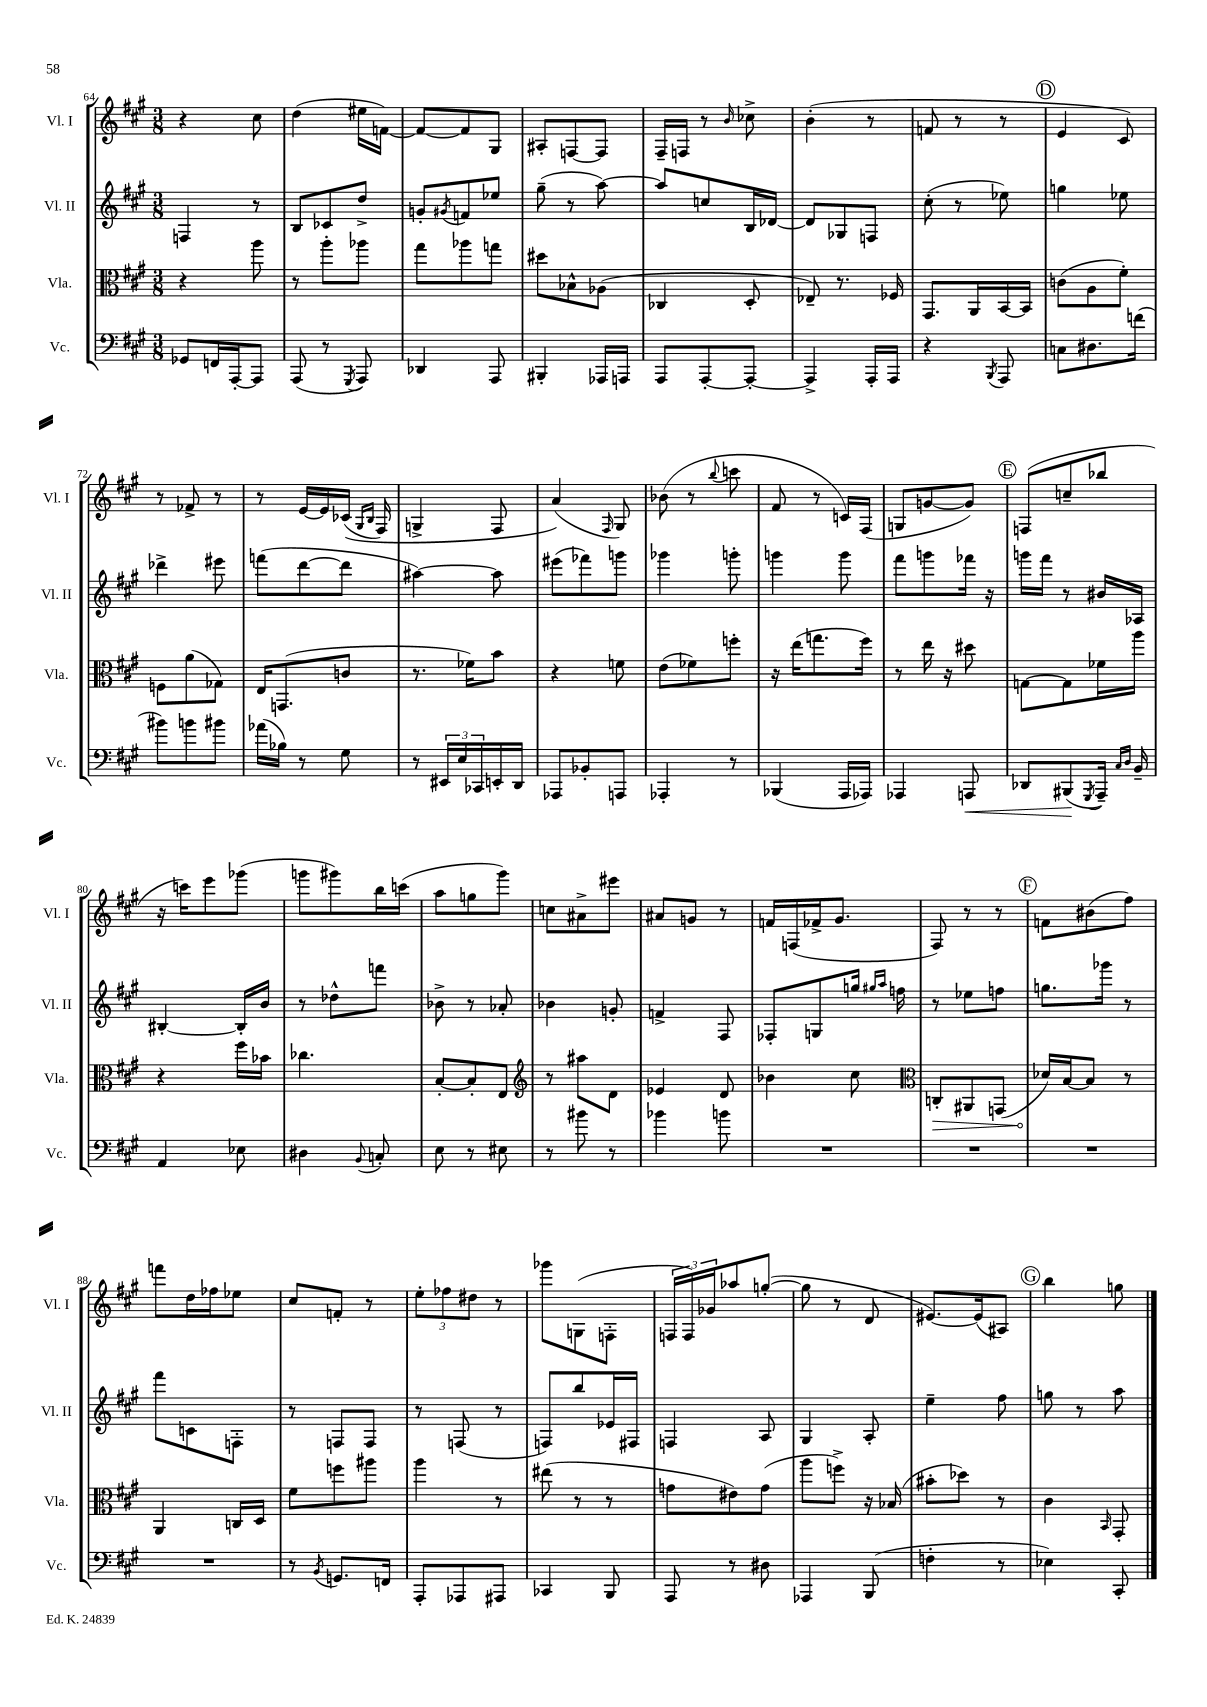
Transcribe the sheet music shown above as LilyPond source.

<<
\new StaffGroup <<
\new Staff = "s0" \with { instrumentName = "Vl. I" shortInstrumentName = "Vl. I" } {
    \clef treble \key a \major \numericTimeSignature \time 3/8
    r4 cis''8 |
    d''4( eis''16 f'16~) |
    f'8~ f'8 gis8 |
    ais8-. f8~ f8 |
    fis16-- f16 r8 \grace { b'16 } ces''8-> |
    b'4-.( r8 |
    f'8 r8 r8 |
    \mark \markup { \circle "D" } e'4 cis'8) |
    r8 fes'8-> r8 |
    r8 e'16~ e'16 ces'16(\( \grace { gis16 b16 } fis16) |
    g4-> fis8 |
    a'4(\) \grace { fis16 } gis8) |
    bes'8( r8 \appoggiatura { b''8 } c'''8 |
    fis'8 r8 c'16) fis16( |
    g8 g'8~ g'8) |
    \mark \markup { \circle "E" } f8( c''8-- bes''8 |
    r16 c'''16) e'''8 ges'''8( |
    g'''8 gis'''8) b''16 c'''16( |
    a''8 g''8 gis'''8) |
    c''8 ais'8-> eis'''8 |
    ais'8 g'8 r8 |
    f'16 f16( fes'16-> gis'8. |
    fis8) r8 r8 |
    \mark \markup { \circle "F" } f'8 bis'8( fis''8) |
    f'''8 d''16 fes''16 ees''8 |
    cis''8 f'8-. r8 |
    \tuplet 3/2 { e''8-. fes''8 dis''8 } r8 |
    ges'''8 g8( f8-. |
    \tuplet 3/2 { f16 f16) ges'16 } aes''8 g''8~-.( |
    g''8 r8 d'8 |
    eis'8.~) eis'16( ais8) |
    \mark \markup { \circle "G" } b''4 g''8 \bar "|." |
}
\new Staff = "s1" \with { instrumentName = "Vl. II" shortInstrumentName = "Vl. II" } {
    \clef treble \key a \major \numericTimeSignature \time 3/8
    f4 r8 |
    b8 ces'8 d''8-> |
    g'8-. \acciaccatura { gis'8 } f'8 ees''8 |
    gis''8--( r8 a''8~) |
    a''8 c''8 b16 des'16~ |
    des'8 ges8 f8 |
    cis''8-.( r8 ees''8) |
    \mark \markup { \circle "D" } g''4 ees''8 |
    des'''4-> eis'''8 |
    f'''8( d'''8~ d'''8 |
    ais''4~) ais''8 |
    eis'''8( fes'''8) g'''8 |
    ges'''4 g'''8-. |
    g'''4 g'''8 |
    fis'''8 g'''8 fes'''16 r16 |
    \mark \markup { \circle "E" } g'''16 fis'''16 r8 bis'16 aes16 |
    bis4~-. bis16-. b'16 |
    r8 des''8-^ f'''8 |
    bes'8-> r8 aes'8-. |
    bes'4 g'8-. |
    f'4-> fis8 |
    fes8-. g8 g''16 \grace { gis''16 a''16 } f''16 |
    r8 ees''8 f''8 |
    \mark \markup { \circle "F" } g''8. ges'''16 r8 |
    fis'''8 c'8 f8-. |
    r8 f8 f8 |
    r8 f8( r8 |
    f8) b''8 ees'16 fis16 |
    f4 a8 |
    gis4 a8-. |
    e''4-- fis''8 |
    \mark \markup { \circle "G" } g''8 r8 a''8 \bar "|." |
}
\new Staff = "s2" \with { instrumentName = "Vla." shortInstrumentName = "Vla." } {
    \clef alto \key a \major \numericTimeSignature \time 3/8
    r4 a''8 |
    r8 a''8-. aes''8 |
    gis''8 aes''8 g''8 |
    dis''8 bes8-^ aes8( |
    ces4 d8-. |
    ees8--) r8. fes16 |
    gis,8. a,16 b,16~ b,16 |
    \mark \markup { \circle "D" } c'8( a8 fis'8-.) |
    f8 a'8( ges8) |
    e16 g,8.( c'8 |
    r8. fes'16) b'8 |
    r4 f'8 |
    e'8( fes'8) f''8-. |
    r16 e''16( g''8. fis''16) |
    r8 e''16 r16 dis''8 |
    \mark \markup { \circle "E" } g8~ g8 fes'16 a''16 |
    r4 fis''16 bes'16 |
    ces''4. |
    b8~-. b8-. e8 |
    \clef treble r8 ais''8 d'8 |
    ees'4 d'8 |
    bes'4 cis''8 |
    \clef alto \once \override Hairpin.circled-tip = ##t c8-.\> ais,8 g,8( |
    \mark \markup { \circle "F" } des'16\!) b16~ b8 r8 |
    a,4 c16 d16 |
    fis'8 f''8 ais''8 |
    a''4 r8 |
    eis''8( r8 r8 |
    g'8 eis'8) g'8( |
    a''8 f''8->) r16 bes16( |
    bis'8-. des''8) r8 |
    \mark \markup { \circle "G" } cis'4 \grace { b,16 } gis,8-. \bar "|." |
}
\new Staff = "s3" \with { instrumentName = "Vc." shortInstrumentName = "Vc." } {
    \clef bass \key a \major \numericTimeSignature \time 3/8
    ges,8 f,16 a,,16~-. a,,8 |
    a,,8( r8 \acciaccatura { gis,,8 } a,,8) |
    des,4 a,,8 |
    bis,,4-. aes,,16 a,,16 |
    a,,8 a,,8~-. a,,8~-. |
    a,,4-> a,,16-. a,,16 |
    r4 \acciaccatura { b,,8 } a,,8 |
    \mark \markup { \circle "D" } c8 dis8. f'16( |
    bis'8) b'8 bis'8 |
    aes'16( bes16) r8 gis8 |
    r8 \tuplet 3/2 { eis,16 e16 ces,16 } e,16-. d,16 |
    aes,,8 bes,8-. a,,8 |
    aes,,4-. r8 |
    bes,,4( a,,16 aes,,16) |
    aes,,4 a,,8\< |
    \mark \markup { \circle "E" } des,8 bis,,8\!( \acciaccatura { gis,,8 } a,,16--) \grace { cis16 d16 } b,16-- |
    a,4 ees8 |
    dis4 \appoggiatura { b,8 } c8-. |
    e8 r8 eis8 |
    r8 bis'8 r8 |
    bes'4 b'8 |
    R4. |
    R4. |
    \mark \markup { \circle "F" } R4. |
    R4. |
    r8 \acciaccatura { b,8 } g,8. f,16 |
    a,,8-. aes,,8 ais,,8 |
    ces,4 b,,8 |
    a,,8 r8 dis8 |
    aes,,4 b,,8( |
    f4-. r8 |
    \mark \markup { \circle "G" } ees4) cis,8-. \bar "|." |
}
>>
>>
\layout { \context { \Score currentBarNumber = #64 } }
